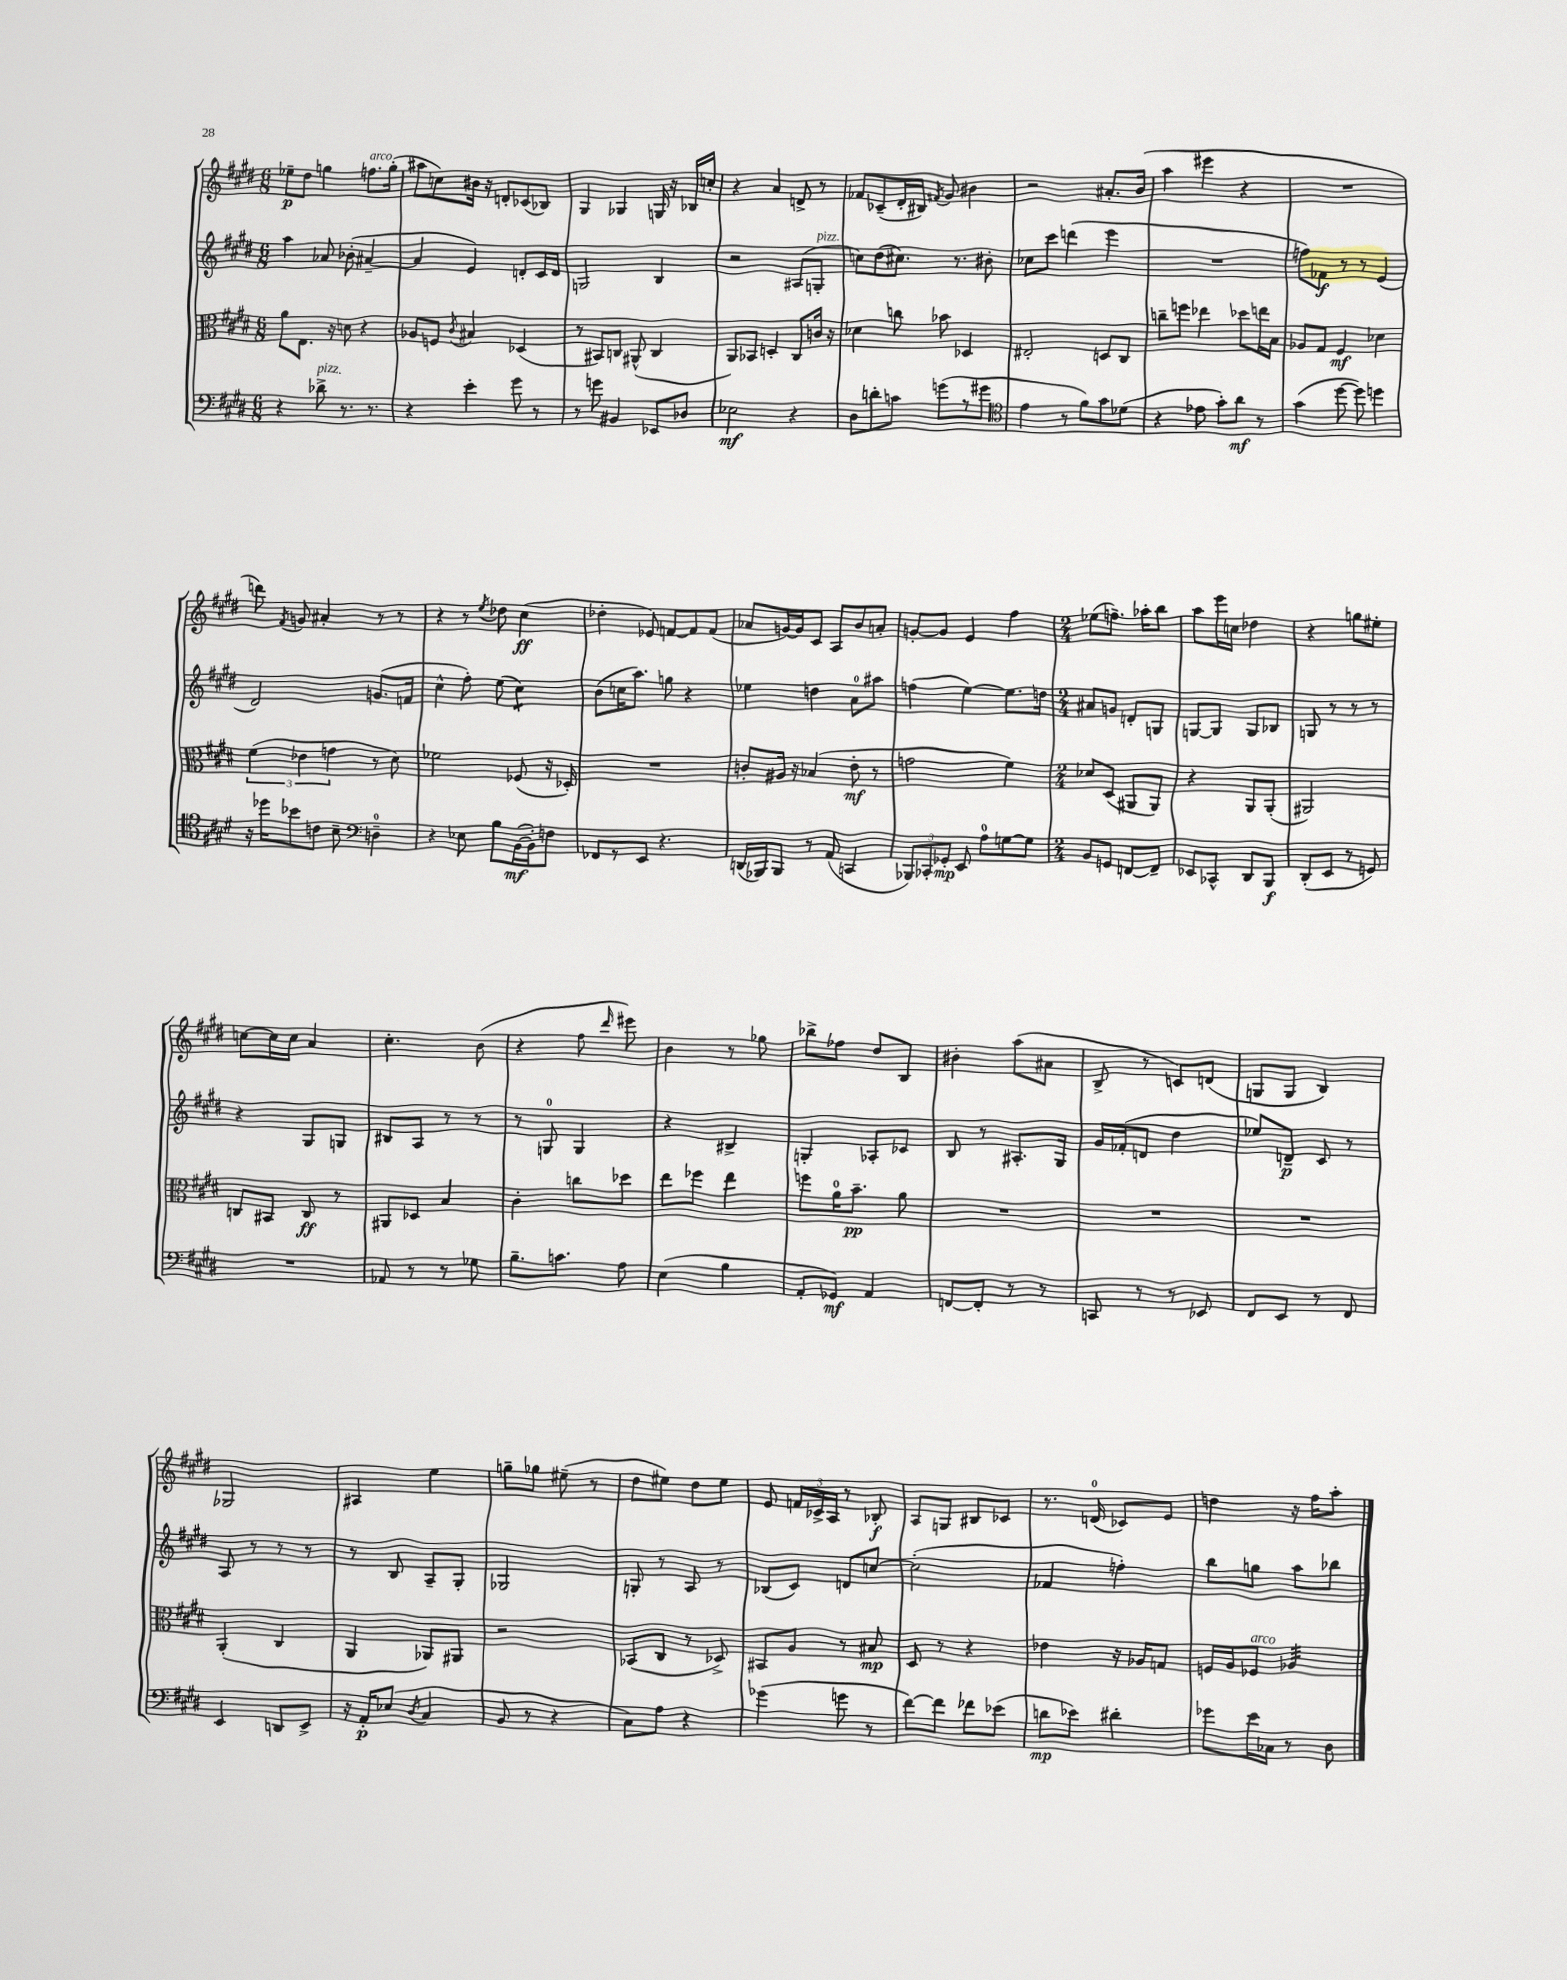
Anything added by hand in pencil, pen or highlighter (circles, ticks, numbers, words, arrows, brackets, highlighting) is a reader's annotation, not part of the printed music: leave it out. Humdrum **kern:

**kern	**kern	**kern	**kern
*staff4	*staff3	*staff2	*staff1
*clefF4	*clefC3	*clefG2	*clefG2
*k[f#c#g#d#]	*k[f#c#g#d#]	*k[f#c#g#d#]	*k[f#c#g#d#]
*M6/8	*M6/8	*M6/8	*M6/8
4r	8a	4aa	8ee-~
.	8.E	.	8dd#
8d-^	.	8a-	4gg
.	16r	.	.
8.r	8d	(8b-'	.
.	4r	[4a#~	8.ff
8.r	.	.	.
.	.	.	(16gg'
=	=	=	=
4r	8A-	4a#]	8aa#
.	8F	.	8cc)
.	8qc#	.	.
4e'	4B#	4e)	16b#
.	.	.	16r
.	.	.	8d'
8g#	(4D-	8d'	(8c-
8r	.	16c#	8B-)
.	.	16d	.
=	=	=	=
8r	8r	2G	4G#
8g	8BB#)	.	.
4BB#	8C	.	4G-
.	(8AA#^^	.	.
8EE-	4C	4B	16G
.	.	.	16r
8D-	.	.	16B-
.	.	.	16cc'
=	=	=	=
2E-	8AA)	2r	4r
.	8BB-	.	.
.	4D'	.	4a
4r	8C#	(8A#	8d^
.	16c	8G'	8r
.	16r	.	.
=	=	=	=
8D#	4d-	8cc)	8f-
8d'	.	(8dd#	(8c-~
8c	8cc	8.cc#)	16d#'
.	.	.	16B#)
.	.	.	8qf#
(8g	8b-	.	8g#
.	.	8.r	.
8r	4D-	.	4b#
8g#	.	8b#'	.
=	=	=	=
*clefC4	*	*	*
4e	2E#'	8cc-	2r
.	.	8ccc#	.
8r	.	(4ddd	.
8f#)	.	.	.
8g#	8D	4eee	8.a#'
(8d-	8C#	.	.
.	.	.	(16b
=	=	=	=
4r	8cc~	2.r	4aa
.	8ff	.	.
8e-	4ee-	.	4eee#
8g#')	.	.	.
8a	8dd-	.	4r
8r	16ee	.	.
.	16B	.	.
=	=	=	=
(4g#	8A-	8ff)	2.r
.	8G#	8f-	.
[8dd#	4F#	8r	.
8dd#])	.	8r	.
4dd	4d-	(4e	.
=	=	=	=
16r	(6f#	2d#)	8ddd)
16dd-	.	.	.
.	.	.	8qf#
8b-	.	.	8g
.	6e-	.	.
8c	.	.	4a#'
.	6g	.	.
8B~	.	.	.
*clefF4	*	*	*
4D~	8r	(8.g	8r
.	8d#)	.	8r
.	.	16f	.
=	=	=	=
4r	2f-	4cc#^^	4r
8E-	.	8ff#')	8r
.	.	.	8qee
8B	.	(8ee	8dd-
([16BB	(8F-	4cc#)	(4cc#
16BB'])	.	.	.
8F	16r	.	.
.	16D-')	.	.
=	=	=	=
8FF-	2.r	(8b	4dd-'
8r	.	16cc	.
.	.	8.aa)	.
8EE	.	.	8e-)
4.r	.	8gg	[8f
.	.	4r	8f]
.	.	.	(8f
=	=	=	=
(16DD	8c'	4ee-	8a-
16BBB-)	.	.	.
8BBB-	16A#	.	[16g)
.	16r	.	16g]
8r	(4B-	4dd	8c#
(8AA	.	.	8A
4CC	8e'	8a	8b
.	8r	8aa#	8a'
=	=	=	=
12BBB-)	2g	(4ff	[8g'
12CC-'	.	.	.
.	.	.	8g]
12GG-'	.	.	.
8EE	.	[4ee)	4e
8A	.	.	.
[8G	4f#)	8.ee]	4ff#
8G]	.	.	.
.	.	16dd	.
=	=	=	=
*M2/4	*M2/4	*M2/4	*M2/4
8BB	8d-	8a#	(8ee-
8GG	(8D#	8g	8.ff~)
[8FF	8AA#	8d'	.
.	.	.	16aa-'
8FF~]	8AA#)	8G	8bb
=	=	=	=
8EE-	4r	[8G	8aa
8CC-^^	.	8G]	16eee
.	.	.	16cc
8DD#	8AA	8G	4dd-
8BBB	(8AA'	8B-	.
=	=	=	=
(8DD#'	2AA#)	8G	4r
8EE	.	8r	.
8r	.	8r	8gg
8GG)	.	8r	8ee#'
=	=	=	=
2r	8C	4r	[8cc
.	8BB#	.	16cc]
.	.	.	16cc
.	8C	8G#	4a
.	8r	8G	.
=	=	=	=
8AA-	8AA#	8B#	4.cc#'
8r	8D-	8A	.
8r	4B	8r	.
8G-	.	8r	(8b
=	=	=	=
8.B~	4c#'	8r	4r
.	.	8G	.
8.c	.	.	.
.	8cc	4G	8ff#
.	.	.	16qqddd#
8A	8dd-	.	8eee#)
=	=	=	=
(4E	8ee	4r	4b
.	8ff-	.	.
4B	4ee	4B#^	8r
.	.	.	8gg-
=	=	=	=
8AA'	8ff	4G'	8bb-^
8GG-)	16a	.	8ff-
.	8.b~	.	.
4AA	.	8A-'	8dd#
.	8a	8c-	8B
=	=	=	=
[8FF	2r	8B	4b#'
8FF']	.	8r	.
8r	.	8.A#'	(8aa
8r	.	.	8a#
.	.	16G#	.
=	=	=	=
8CC	2r	16g#	8B^
.	.	(16f-'	.
8r	.	8d	8r
8r	.	4dd#	8c)
8EE-	.	.	(8d
=	=	=	=
8FF#	2r	8ee-)	8G
8EE	.	8d~	8G
8r	.	8c#	4B)
8FF#	.	8r	.
=	=	=	=
4EE	(4AA'	8A	2G-
.	.	8r	.
8DD	4C#	8r	.
8EE^	.	8r	.
=	=	=	=
16r	4AA	8r	4A#
16AA'	.	.	.
(8E-	.	8B	.
8qD#	.	.	.
4C#	8AA-)	8A~	4ee
.	8AA#	8G#'	.
=	=	=	=
8BB	2r	2G-	8gg~
8r	.	.	8gg-
4r	.	.	(8ee#~
.	.	.	8r
=	=	=	=
8C#)	(8BB-	8G'	8dd#
8A	8C#	8r	8ee#)
4r	8r	8A	8dd#
.	8D-^)	8r	8ee#
=	=	=	=
(4g-	8BB#	(8B-	8e
.	8A	8c#)	24f
.	.	.	24c-^
.	.	.	24A
8g	8r	8d	8r
8r	8B#	[8cc	8B-'
=	=	=	=
[8f#)	8D#	(2cc']	8A
8f#]	8r	.	8G
8f-	4r	.	8B#
(8e-	.	.	8c-
=	=	=	=
8d	4e-	4f-	8.r
8e-)	.	.	.
.	.	.	(16d
4d#'	16r	4ff')	8c-)
.	16A-	.	.
.	8G	.	8e
=	=	=	=
8g-	16F	8bb	4dd
.	16A	.	.
16e	8F-	8gg	.
16C-	.	.	.
8r	4A-	8aa	16r
.	.	.	16ff#
8D#	.	8bb-	8aa'
==	==	==	==
*-	*-	*-	*-
